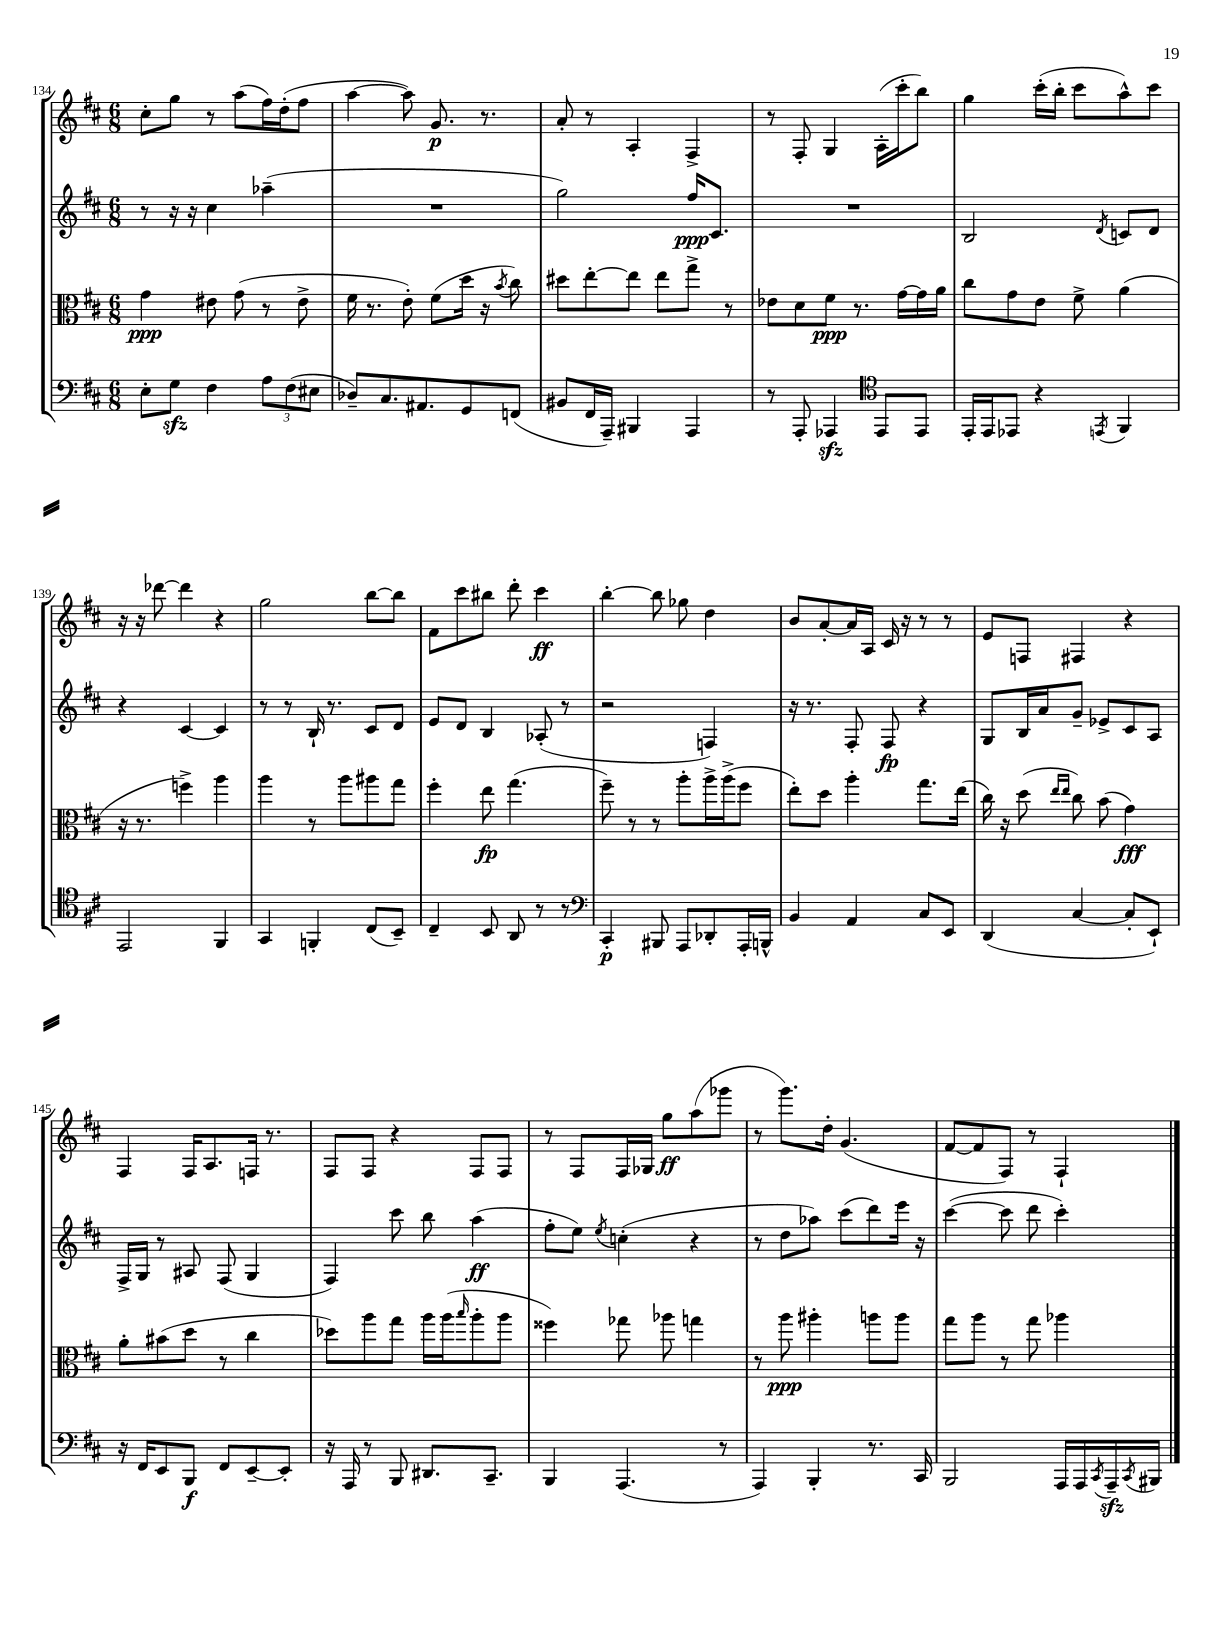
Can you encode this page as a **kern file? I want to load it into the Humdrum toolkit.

**kern	**kern	**kern	**kern
*staff4	*staff3	*staff2	*staff1
*clefF4	*clefC3	*clefG2	*clefG2
*k[f#c#]	*k[f#c#]	*k[f#c#]	*k[f#c#]
*M6/8	*M6/8	*M6/8	*M6/8
8E'\L	4g\	8r	8cc#'\L
8G\J	.	16r	8gg\J
.	.	16r	.
4F#\	8e#\	4cc#\	8r
.	(8g\	.	(8aa\L
12A\L	8r	(4aa-~\	16ff#\L)
.	.	.	(16dd'\J
(12F#\	.	.	.
.	8e#^\	.	8ff#\J
12E#\J	.	.	.
=	=	=	=
8D-~/L)	16f#\	2.r	[4aa\
.	8.r	.	.
8.C#/	.	.	.
.	8e'\)	.	8aa\])
8.AA#/	.	.	.
.	(8f#\L	.	8.g/
8GG/	16dd\Jk	.	.
.	16r	.	8.r
.	8qb/	.	.
(8FF/J	8cc#\)	.	.
=	=	=	=
8BB#/L	8dd#\L	2gg\)	8a'/
16FF#/L	[8ee'\	.	8r
16AAA~/JJ)	.	.	.
4BBB#/	8ee\]J	.	4A'/
.	8ee\L	.	.
4AAA/	8gg^\J	16ff#/LK	4F#^/
.	.	8.c#/J	.
.	8r	.	.
=	=	=	=
8r	8e-\L	2.r	8r
8AAA'/	8d\	.	8F#'/
4AAA-/	8f#\J	.	4G/
.	8.r	.	.
*clefC4	*	*	*
8EE/L	.	.	(16A'\LL
.	[16g\LL	.	16ccc#'\J
8EE/J	16g\]	.	8bb\J)
.	16a\JJ	.	.
=	=	=	=
16EE'/LL	8cc#\L	2B/	4gg\
16EE/J	.	.	.
8EE-/J	8g\	.	.
4r	8e\J	.	(16ccc#'\LL
.	.	.	16bb'\JJ
.	8f#^\	.	8ccc#\L
8qEE/	.	8qd/	.
4FF#/	(4a\	8c/L	8aa^^\)
.	.	8d/J	8ccc#\J
=	=	=	=
2EE/	16r	4r	16r
.	8.r	.	16r
.	.	.	[8ddd-\
.	4ff^\)	[4c#/	4ddd-\]
4FF#/	4aa\	4c#/]	4r
=	=	=	=
4GG/	4aa\	8r	2gg\
.	.	8r	.
4FF'/	8r	16B`/	.
.	.	8.r	.
.	8aa\L	.	.
(8C#/L	8aa#\	8c#/L	[8bb\L
8BB~/J)	8gg\J	8d/J	8bb\]J
=	=	=	=
4C#~/	4ff#'\	8e/L	8f#\L
.	.	8d/J	8ccc#\
8BB/	8ee\	4B/	8bb#\J
8AA/	(4.gg\	.	8ddd'\
8r	.	(8A-'/	4ccc#\
8r	.	8r	.
=	=	=	=
*clefF4	*	*	*
4CC#'/	8ff#~\)	2r	[4bb'\
.	8r	.	.
8BBB#/	8r	.	8bb\]
8AAA/L	8aa'\L	.	8gg-\
8DD-'/	16aa^\L	4F/)	4dd\
.	(16aa^\J	.	.
16AAA'/L	8ff#\J	.	.
16BBB^^/JJ	.	.	.
=	=	=	=
4BB/	8ee'\L)	16r	8b/L
.	.	8.r	.
.	8dd\J	.	[8a'/
4AA/	4aa'\	8F#'/	16a/]L
.	.	.	16A/JJ
.	.	8F#/	16c#/
.	.	.	16r
8C#/L	8.gg\L	4r	8r
8EE/J	.	.	8r
.	(16ee\Jk	.	.
=	=	=	=
(4DD/	16cc#\)	8G/L	8e/L
.	16r	.	.
.	(8dd\	16B/L	8F/J
.	.	16a/J	.
.	16qqee/LL	.	.
.	16qqee/JJ	.	.
[4C#/	8cc#\)	8g~/J	4F#/
.	(8b\	8e-^/L	.
8C#'/]L	4g\)	8c#/	4r
8EE`/J)	.	8A/J	.
=	=	=	=
16r	8a'\L	16F#^/LL	4F#/
16FF#/LK	.	16G/JJ	.
8EE/	(8b#\	8r	.
8BBB/J	8dd\J	8A#/	16F#/LK
.	.	.	8.A/
8FF#/L	8r	(8F#/	.
[8EE~/	4cc#\	4G/	16F/Jk
.	.	.	8.r
8EE'/]J	.	.	.
=	=	=	=
16r	8dd-\L)	4F#/)	8F#/L
16AAA/	.	.	.
8r	8aa\	.	8F#/J
8BBB/	8gg\J	8ccc#\	4r
8.DD#/L	16aa\LL	8bb\	.
.	(16aa\J	.	.
.	16qqbb/	.	.
.	8aa'\	(4aa\	8F#/L
8.CC#~/J	.	.	.
.	8aa\J	.	8F#/J
=	=	=	=
4BBB/	4ff##\)	8ff#'\L	8r
.	.	8ee\J)	8F#/L
.	.	8qee/	.
(4.AAA/	8gg-\	(4cc'\	16F#/L
.	.	.	16G-/JJ
.	8aa-\	.	8gg\L
.	4gg\	4r	(8aa\
8r	.	.	8ggg-\J
=	=	=	=
4AAA/)	8r	8r	8r
.	8aa\	8dd\L	8.ggg\L)
4BBB'/	4aa#'\	8aa-\J)	.
.	.	.	16dd'\Jk
.	.	(8ccc#\L	(4.g/
8.r	8aa\L	8ddd\)	.
.	8aa\J	16eee\Jk	.
16CC#/	.	16r	.
=	=	=	=
2BBB/	8gg\L	([4ccc#\	[8f#/L
.	8aa\J	.	8f#/]
.	8r	8ccc#\]	8F#/J)
.	8gg\	8ddd\	8r
16AAA/LL	4aa-\	4ccc#'\)	4F#`/
16AAA/	.	.	.
8qCC#/	.	.	.
16AAA~/	.	.	.
8qCC#/	.	.	.
16BBB#/JJ	.	.	.
==	==	==	==
*-	*-	*-	*-
